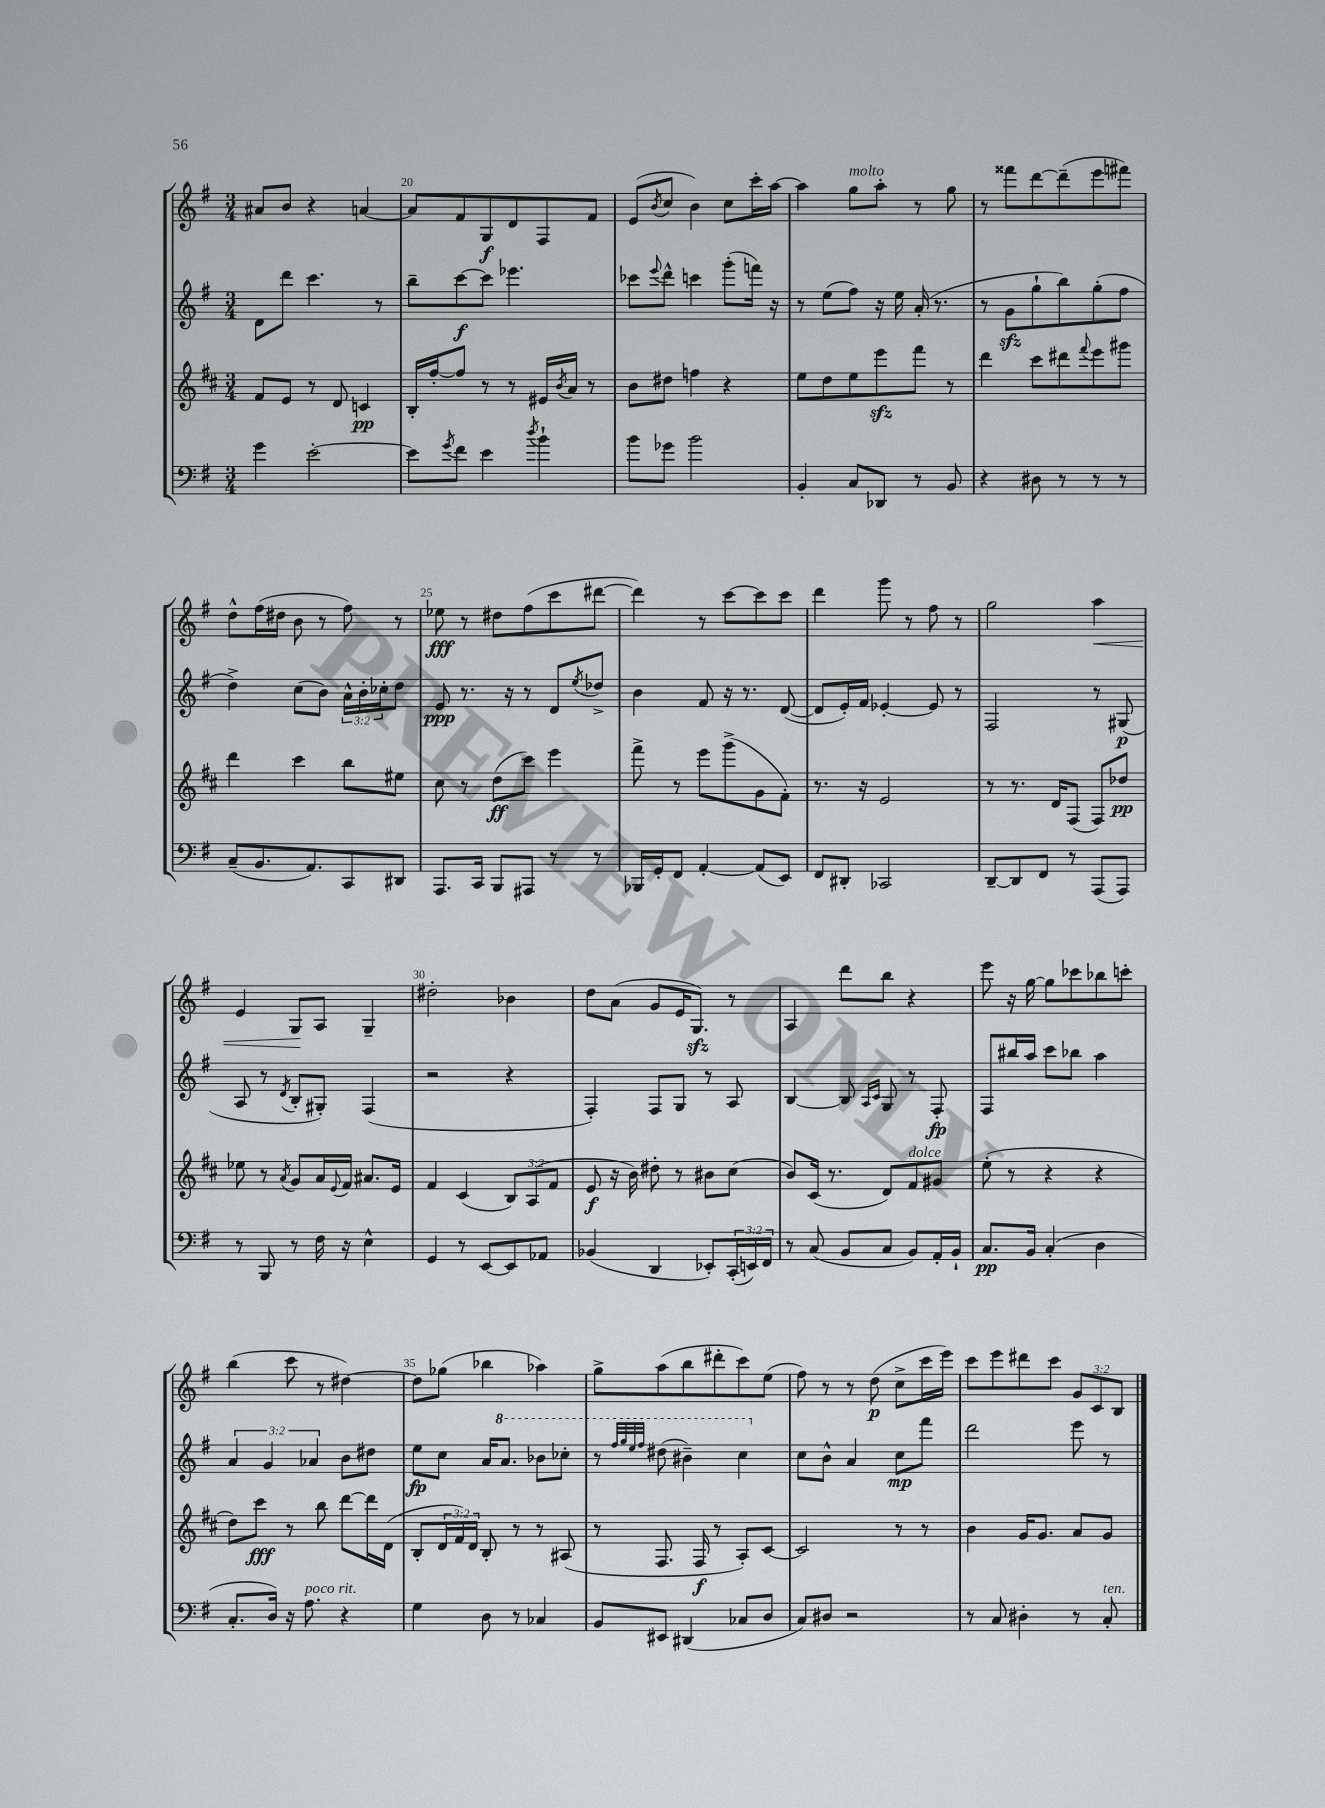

**kern	**dynam	**kern	**dynam	**kern	**dynam	**kern	**dynam
*part4	*part4	*part3	*part3	*part2	*part2	*part1	*part1
*staff4	*staff4	*staff3	*staff3	*staff2	*staff2	*staff1	*staff1
*clefF4	*	*clefG2	*	*clefG2	*	*clefG2	*
*k[f#]	*	*k[f#c#]	*	*k[f#]	*	*k[f#]	*
*M3/4	*	*M3/4	*	*M3/4	*	*M3/4	*
=19	=19	=19	=19	=19	=19	=19	=19
4g\	.	8f#/L	.	8d\L	.	8a#X/L	.
.	.	8e/J	.	8ddd\J	.	8b/J	.
[2e'\	.	8r	.	4.ccc\	.	4r	.
.	.	8d/	.	.	.	.	.
.	.	4cn/	pp	.	.	[4an/	.
.	.	.	.	8r	.	.	.
=20	=20	=20	=20	=20	=20	=20	=20
8e\L]	.	16B'/LL	.	8bb~\L	.	8a/L]	.
.	.	[16ff#'/J	.	.	.	.	.
8qg/	.	.	.	.	.	.	.
8f#\J	.	8ff#/J]	.	[8ccc\	f	8f#/	.
4e\	.	8r	.	8ccc\J]	.	8G/	f
.	.	8r	.	4.eee-X\	.	8d/	.
8qdd/	.	.	.	.	.	.	.
4b`\	.	16e#X/LL	.	.	.	8F#/	.
.	.	8qb/	.	.	.	.	.
.	.	16a/JJ	.	.	.	.	.
.	.	8r	.	.	.	8f#/J	.
=21	=21	=21	=21	=21	=21	=21	=21
8b\L	.	8b\L	.	8ccc-X\L	.	(8e/L	.
.	.	.	.	8qqeee/	.	8qb/	.
8g-X\J	.	8dd#X\J	.	8ddd^^\J	.	8cc/J	.
2b\	.	4ffn\	.	4cccn\	.	4b\)	.
.	.	4r	.	(8ggg'\L	.	8cc\L	.
.	.	.	.	16fffn\Jk)	.	16ccc'\L	.
.	.	.	.	16r	.	[16aa\JJ	.
=22	=22	=22	=22	=22	=22	=22	=22
4BB'/	.	8ee\L	.	8r	.	4aa\]	.
.	.	8dd\	.	(8ee\L	.	.	.
!	!	!	!	!	!	!LO:TX:a:i:t=molto	!
8C/L	.	8ee\	.	8ff#\J)	.	8gg\L	.
8DD-X/J	.	8eeezz\	.	16r	.	8aa'\J	.
.	.	.	.	16ee\	.	.	.
8r	.	8fff#\J	.	(16a'/	.	8r	.
.	.	.	.	8.r	.	.	.
8BB/	.	8r	.	.	.	8gg\	.
=23	=23	=23	=23	=23	=23	=23	=23
4r	.	4ddd\	.	8r	.	8r	.
.	.	.	.	8gzz\L	.	8fff##X\L	.
8D#X\	.	8ccc#\L	.	8gg`\	.	[8ddd\	.
8r	.	8ddd#X\	.	8bb\)	.	(8ddd~\]	.
.	.	8qqfff#/	.	.	.	.	.
8r	.	8eee\	.	(8gg'\	.	8eee\	.
8r	.	8ggg#X\J	.	8ff#\J	.	8fff#X\J)	.
!!LO:LB:g=z
=24	=24	=24	=24	=24	=24	=24	=24
(8C~/L	.	4ddd\	.	4dd^\)	.	8dd^^\L	.
8.BB/	.	.	.	.	.	(16ff#\L	.
.	.	.	.	.	.	16dd#X\JJ	.
.	.	4ccc#\	.	(8cc\L	.	8b\	.
8.AA/)	.	.	.	.	.	.	.
.	.	.	.	8b\J)	.	8r	.
8CC/	.	8bb\L	.	24a^^\LL	.	8ff#\)	.
.	.	.	.	24b'\	.	.	.
.	.	.	.	24cc-X'\J	.	.	.
8DD#X/J	.	8ee#X\J	.	8dd\J	.	8r	.
=25	=25	=25	=25	=25	=25	=25	=25
8.AAA/L	.	8cc#\	.	8e/	ppp	8ee-X\	fff
.	.	8r	.	8.r	.	8r	.
16CC/Jk	.	.	.	.	.	.	.
8BBB/L	.	(8dd\L	ff	.	.	8dd#X\L	.
.	.	.	.	16r	.	.	.
8AAA#X/J	.	8ccc#\J)	.	8r	.	(8ff#\	.
8r	.	4eee\	.	8d/L	.	8ccc\	.
.	.	.	.	8qee/	.	.	.
8r	.	.	.	8dd-X^/J	.	[8ddd#X\J	.
=26	=26	=26	=26	=26	=26	=26	=26
16BBB-X/LL	.	8fff#^\	.	4b\	.	4ddd#\])	.
16GG'/J	.	.	.	.	.	.	.
8FF#/J	.	8r	.	.	.	.	.
[4AA'/	.	8eee\L	.	8f#/	.	8r	.
.	.	(8ggg^\	.	16r	.	[8ccc\L	.
.	.	.	.	8.r	.	.	.
(8AA/L]	.	8g\	.	.	.	8ccc\]	.
8EE/J)	.	8f#'\J)	.	([8d/	.	8ccc\J	.
=27	=27	=27	=27	=27	=27	=27	=27
8FF#/L	.	8.r	.	8d/L]	.	4ddd\	.
8DD#X'/J	.	.	.	16e'/L)	.	.	.
.	.	16r	.	16f#/JJ	.	.	.
2CC-X/	.	2e/	.	[4e-X'/	.	8ggg\	.
.	.	.	.	.	.	8r	.
.	.	.	.	8e-/]	.	8ff#\	.
.	.	.	.	8r	.	8r	.
=28	=28	=28	=28	=28	=28	=28	=28
[8DD~/L	.	8r	.	2F#/	.	2gg\	.
8DD/]	.	8.r	.	.	.	.	.
8FF#/J	.	.	.	.	.	.	.
.	.	16d/KL	.	.	.	.	.
8r	.	(8F#/J	.	.	.	.	.
!	!	!	!	!	!	!	!LO:HP:b
(8AAA/L	.	8F#/L)	.	8r	.	4aa\	<
8AAA/J)	.	8dd-X/J	pp	(8G#X/	p	.	.
!!LO:LB:g=z
=29	=29	=29	=29	=29	=29	=29	=29
8r	.	8ee-X\	.	8A/	.	4e/	.
8BBB/	.	8r	.	8r	.	.	.
.	.	8qa/	.	8qd/	.	.	.
8r	.	8g/L	.	8B'/L	.	8G/L	.
16F#\	.	16a/L	.	8G#X'/J)	.	8A/J	[
.	.	8qqe/	.	.	.	.	.
16r	.	16f#/JJ	.	.	.	.	.
4E^^\	.	8.a#X/L	.	(4F#/	.	4G~/	.
.	.	16e/Jk	.	.	.	.	.
=30	=30	=30	=30	=30	=30	=30	=30
4GG/	.	4f#/	.	2r	.	2dd#X'\	.
8r	.	(4c#/	.	.	.	.	.
[8EE/L	.	.	.	.	.	.	.
8EE/]	.	12B/L)	.	4r	.	4b-X\	.
.	.	(12A/	.	.	.	.	.
8AA-X/J	.	.	.	.	.	.	.
.	.	12f#/J	.	.	.	.	.
=31	=31	=31	=31	=31	=31	=31	=31
(4BB-X/	.	8e/	f	4F#'/)	.	8dd\L	.
.	.	16r	.	.	.	(8a\J	.
.	.	16b\)	.	.	.	.	.
4DD/	.	8dd#X'\	.	8F#/L	.	8g/L	.
.	.	8r	.	8G/J	.	16e/K	.
.	.	.	.	.	.	8.Gzz/J)	.
8EE-X'/L)	.	8b#X\L	.	8r	.	.	.
(24CC'/L	.	(8cc#\J	.	8A/	.	8r	.
24EEn/)	.	.	.	.	.	.	.
24FF#/JJ	.	.	.	.	.	.	.
=32	=32	=32	=32	=32	=32	=32	=32
8r	.	8b/L)	.	[4B/	.	4A/	.
(8C/	.	(16c#/Jk	.	.	.	.	.
.	.	8.r	.	.	.	.	.
8BB/L	.	.	.	8B/]	.	8ddd\L	.
.	.	.	.	16qqA/LL	.	.	.
.	.	.	.	16qqc/JJ	.	.	.
8C/J	.	8d/L)	.	8G/	.	8bb\J	.
!	!	!LO:TX:a:i:t=dolce	!	!	!	!	!
8BB/L)	.	8f#/	.	8r	.	4r	.
16AA'/L	.	8g#X/J	.	8F#'/	fp	.	.
16BB`/JJ	.	.	.	.	.	.	.
=33	=33	=33	=33	=33	=33	=33	=33
8.C/L	pp	(8ee'\	.	8F#/L	.	8eee\	.
.	.	8r	.	16bb#X/L	.	16r	.
16BB/Jk	.	.	.	16aa/JJ	.	[16gg\	.
(4C'/	.	4r	.	8ccc\L	.	8gg\L]	.
.	.	.	.	8bb-X\J	.	8ccc-X\	.
4D\	.	4r	.	4aa\	.	8bb-X\	.
.	.	.	.	.	.	8cccn'\J	.
!!LO:LB:g=z
=34	=34	=34	=34	=34	=34	=34	=34
8.C'/L	.	8dd\L)	.	6a/	.	(4bb\	.
.	.	8ccc#\J	fff	.	.	.	.
.	.	.	.	6g/	.	.	.
16D/Jk)	.	.	.	.	.	.	.
16r	.	8r	.	.	.	8ccc\	.
!LO:TX:a:i:t=poco rit.	!	!	!	!	!	!	!
8.A\	.	.	.	.	.	.	.
.	.	.	.	6a-X/	.	.	.
.	.	8bb\	.	.	.	8r	.
4r	.	[8ddd\L	.	8b\L	.	[4dd#X\)	.
.	.	16ddd\L]	.	8dd#X\J	.	.	.
.	.	(16d\JJ	.	.	.	.	.
=35	=35	=35	=35	=35	=35	=35	=35
4G\	.	8B'/L	.	8ee\L	fp	8dd#\L]	.
.	.	24d/L	.	8cc\J	.	(8gg-X\J	.
.	.	24f#/)	.	.	.	.	.
.	.	24d/JJ	.	.	.	.	.
8D\	.	8B'/	.	16a/KL	.	4bb-X\	.
*	*	*	*	*8va	*	*	*
.	.	.	.	8.aa/J	.	.	.
8r	.	8r	.	.	.	.	.
4C-X/	.	8r	.	8bb-X\L	.	4aa-X\)	.
.	.	(8A#X/	.	8ccc-X'\J	.	.	.
=36	=36	=36	=36	=36	=36	=36	=36
8BB/L	.	8r	.	8r	.	8gg^\L	.
.	.	.	.	32qqfff#/LLL	.	.	.
.	.	.	.	32qqggg/	.	.	.
.	.	.	.	32qqeee/	.	.	.
.	.	.	.	32qqfff#/JJJ	.	.	.
8EE#X/J	.	8.F#/	.	(8ddd#X\	.	(8aa\	.
(4DD#X/	.	.	.	4bb#X~\)	.	8bb\	.
.	.	16F#/	f	.	.	.	.
.	.	8r	.	.	.	8ddd#X'\	.
8C-X/L	.	8A'/L)	.	4ccc\	.	8ccc\)	.
8D/J	.	[8c#/J	.	.	.	(8ee\J	.
=37	=37	=37	=37	=37	=37	=37	=37
*	*	*	*	*X8va	*	*	*
8C/L)	.	2c#/]	.	8cc\L	.	8ff#\)	.
8D#X/J	.	.	.	8b^^\J	.	8r	.
2r	.	.	.	4a/	.	8r	.
.	.	.	.	.	.	(8dd\	p
.	.	8r	.	8cc\L	mp	8cc^\L	.
.	.	8r	.	8fff#\J	.	16ccc\L	.
.	.	.	.	.	.	16eee\JJ)	.
=38	=38	=38	=38	=38	=38	=38	=38
8r	.	4b\	.	2ddd\	.	8ccc\L	.
8C/	.	.	.	.	.	8eee\	.
4D#X'\	.	16g/KL	.	.	.	8ddd#X\	.
.	.	8.g/J	.	.	.	.	.
.	.	.	.	.	.	8ccc\J	.
8r	.	8a/L	.	8eee\	.	12g/L	.
.	.	.	.	.	.	12c/	.
!LO:TX:a:i:t=ten.	!	!	!	!	!	!	!
8C'/	.	8g/J	.	8r	.	.	.
.	.	.	.	.	.	12B/J	.
==	==	==	==	==	==	==	==
*-	*-	*-	*-	*-	*-	*-	*-
